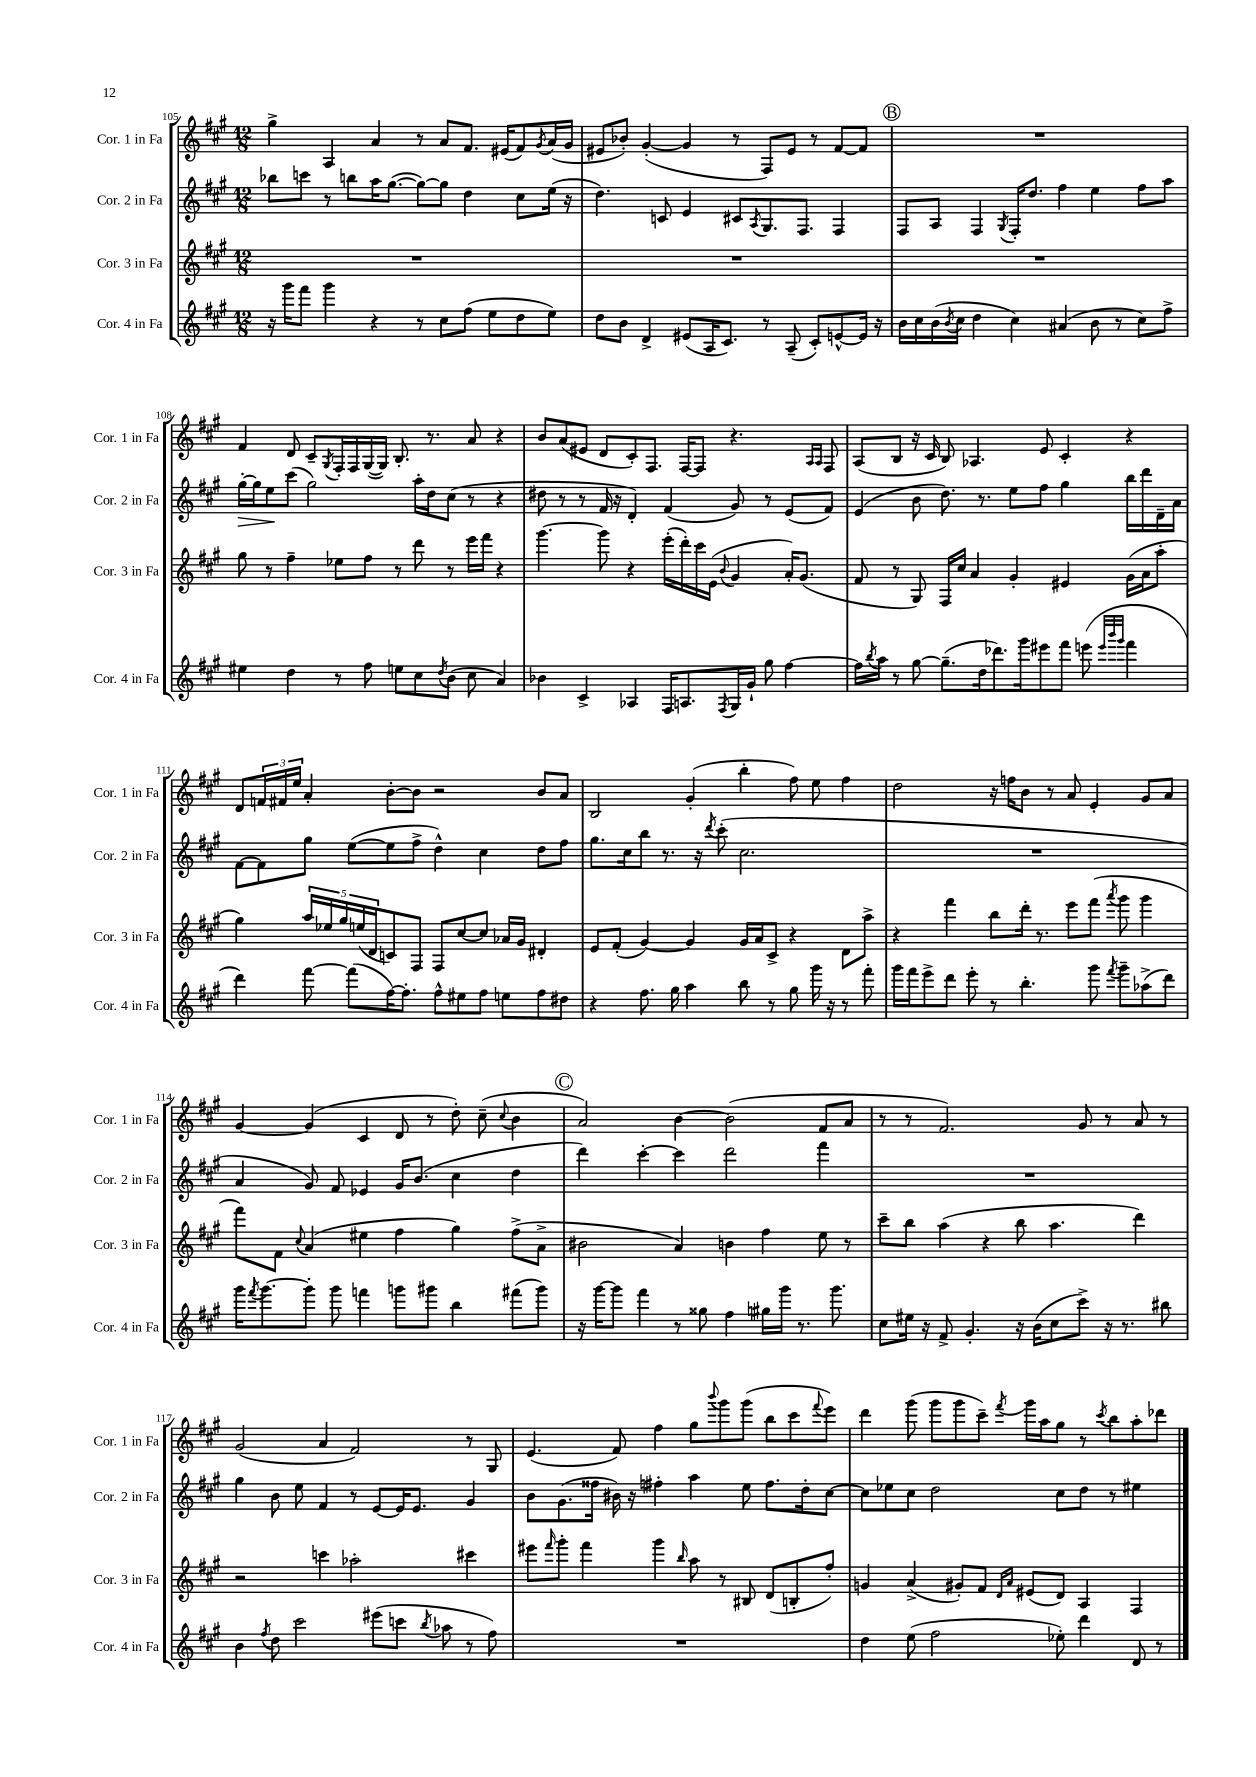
<<
\new StaffGroup <<
\new Staff = "s0" \with { instrumentName = "Cor. 1 in Fa" shortInstrumentName = "Cor. 1 in Fa" } {
    \clef treble \key a \major \numericTimeSignature \time 12/8
    gis''4-> a4 a'4 r8 a'8 fis'8. eis'16( fis'8) \acciaccatura { gis'8 } a'16( gis'16 |
    eis'8 bes'8-.) gis'4~-.( gis'4 r8 fis8) eis'8 r8 fis'8~ fis'8 |
    \mark \markup { \circle "B" } R1. |
    fis'4 d'8 cis'8-- \acciaccatura { gis8 } fis16-. fis16 gis16~( gis16) b8.-. r8. a'8 r4 |
    b'8 a'8( eis'8 d'8 cis'8-.) fis8. fis16~ fis8 r4. \grace { a16 a16 } fis8 |
    a8( b8 r16 cis'16 b8) aes4. e'8 cis'4-. r4 |
    d'8 \tuplet 3/2 { f'16 fis'16 e''16 } a'4-. b'8~-. b'8 r2 b'8 a'8 |
    b2 gis'4-.( b''4-. fis''8) e''8 fis''4 |
    d''2 r16 f''16 b'8 r8 a'8 e'4-. gis'8 a'8 |
    gis'4~ gis'4( cis'4 d'8 r8 d''8-.) cis''8--( \appoggiatura { cis''8 } b'4 |
    \mark \markup { \circle "C" } a'2) b'4~ b'2( fis'8 a'8 |
    r8 r8 fis'2.) gis'8 r8 a'8 r8 |
    gis'2( a'4 fis'2) r8 gis8 |
    e'4.( fis'8) fis''4 gis''8 \appoggiatura { b'''8 } gis'''8 gis'''8( b''8 cis'''8 \appoggiatura { fis'''8 } e'''8) |
    d'''4 gis'''8( gis'''8 gis'''8 cis'''8--) \acciaccatura { fis'''8 } gis'''16 a''16 gis''8 r8 \acciaccatura { cis'''8 } b''8 a''8-. des'''8 \bar "|." |
}
\new Staff = "s1" \with { instrumentName = "Cor. 2 in Fa" shortInstrumentName = "Cor. 2 in Fa" } {
    \clef treble \key a \major \numericTimeSignature \time 12/8
    bes''8 c'''8 r8 b''8 a''16 gis''8.~( gis''8~) gis''8 d''4 cis''8 e''16( r16 |
    d''4.) c'8 e'4 cis'8 \acciaccatura { a8 } gis8. fis8. fis4 |
    \mark \markup { \circle "B" } fis8 a8 fis4 \acciaccatura { gis8 } fis16-. d''8. fis''4 e''4 fis''8 a''8 |
    gis''16~-.\> gis''16 e''8\! cis'''8( gis''2) a''16-. d''16 cis''8( r8 r4 |
    dis''8 r8 r8 fis'16 r16 d'4-.) fis'4( gis'8) r8 e'8( fis'8) |
    e'4( b'8 d''8.) r8. e''8 fis''8 gis''4 b''16 d'''16 d'16-- a'16 |
    fis'8~ fis'8 gis''8 e''8~( e''8 fis''8-> d''4-^) cis''4 d''8 fis''8 |
    gis''8. cis''16 b''8 r8. r16 \acciaccatura { d'''8 } cis'''8-.( cis''2. |
    R1. |
    a'4 gis'8) fis'8 ees'4 gis'16 b'8.( cis''4 d''4 |
    \mark \markup { \circle "C" } d'''4) cis'''4~-. cis'''4 d'''2 fis'''4 |
    R1. |
    gis''4 b'8 e''8 fis'4 r8 e'8~ e'16 e'8. gis'4 |
    b'8 gis'8.( fisis''16 bis'16) r16 fis''4-. a''4 e''8 fis''8. d''16-. cis''8~ |
    cis''8 ees''8 cis''8 d''2 cis''8 d''8 r8 eis''4 \bar "|." |
}
\new Staff = "s2" \with { instrumentName = "Cor. 3 in Fa" shortInstrumentName = "Cor. 3 in Fa" } {
    \clef treble \key a \major \numericTimeSignature \time 12/8
    R1. |
    R1. |
    \mark \markup { \circle "B" } R1. |
    gis''8 r8 fis''4-- ees''8 fis''8 r8 d'''8 r8 e'''16 fis'''16 r4 |
    gis'''4.~ gis'''8 r4 e'''16-.( d'''16-.) cis'''16 e'16( \appoggiatura { b'8 } gis'4 a'16-.) gis'8.( |
    fis'8 r8 gis8) fis16 cis''16 a'4 gis'4-. eis'4 gis'16( a'16 a''8-. |
    gis''4) \tuplet 5/4 { a''16 ees''16 gis''16 e''16( d'16 } c'8) fis8 fis8 cis''8~ cis''8 aes'16 gis'16 dis'4-. |
    e'8 fis'8-.( gis'4~) gis'4 gis'16 a'16 cis'8-> r4 d'8 a''8-> |
    r4 fis'''4 b''8 d'''16-. r8. e'''8 fis'''8( \acciaccatura { a'''8 } gis'''8 gis'''4 |
    fis'''8) fis'8 \appoggiatura { cis''8 } a'4( eis''4 fis''4 gis''4) fis''8->( a'8-> |
    \mark \markup { \circle "C" } bis'2 a'4) b'4 fis''4 e''8 r8 |
    cis'''8-- b''8 a''4( r4 b''8 a''4. d'''4) |
    r2 c'''4 aes''2-. cis'''4 |
    eis'''8 \grace { fis'''16 } gis'''8-. fis'''4 gis'''4 \grace { b''16 } a''8 r8 bis8 d'8( b8-. fis''8-.) |
    g'4 a'4->( gis'8-.) fis'8 \grace { d'16 a'16 } eis'8( d'8) a4 fis4 \bar "|." |
}
\new Staff = "s3" \with { instrumentName = "Cor. 4 in Fa" shortInstrumentName = "Cor. 4 in Fa" } {
    \clef treble \key a \major \numericTimeSignature \time 12/8
    r16 gis'''16 fis'''8 gis'''4 r4 r8 cis''8 fis''8( e''8 d''8 e''8) |
    d''8 b'8 d'4-> eis'8( a16 cis'8.) r8 a8--( cis'8-.) e'8~-^ e'16 r16 |
    \mark \markup { \circle "B" } b'16 cis''16 b'16( \acciaccatura { b'8 } cis''16 d''4 cis''4) ais'4( b'8 r8 cis''8) fis''8-> |
    eis''4 d''4 r8 fis''8 e''8 cis''8 \acciaccatura { d''8 } b'8( cis''8 a'4) |
    bes'4 cis'4-> aes4 fis16 a8. \acciaccatura { fis8 } gis16 gis'16-! gis''8 fis''4~ |
    fis''16 \acciaccatura { b''8 } a''16 r8 gis''8~ gis''8.--( d''16 des'''8.) gis'''16 eis'''8 fis'''8 e'''8( \grace { e'''32 b'''32 gis'''32 } fis'''4 |
    d'''4) fis'''8~ fis'''8( fis''16~) fis''8.-. fis''8-^ eis''8 fis''8 e''8 fis''8 dis''8 |
    r4 fis''8. gis''16 a''4 b''8 r8 gis''8 gis'''16 r16 r8 fis'''8-. |
    gis'''16 fis'''16 e'''8-> d'''8 e'''8-. r8 b''4.-. gis'''8 \acciaccatura { fis'''8 } gis'''8-- aes''8->( d'''8) |
    gis'''16 \acciaccatura { fis'''8 } gis'''8.~ gis'''8-. gis'''8 f'''4 g'''8 gis'''8 b''4 fis'''8( gis'''8) |
    \mark \markup { \circle "C" } r16 gis'''16~ gis'''8 fis'''4 r8 gisis''8 fis''4 gis''16 gis'''16 r8. gis'''8. |
    cis''8 eis''16 r16 fis'8-> gis'4.-. r16 b'16( cis''8 cis'''8->) r16 r8. bis''8 |
    b'4 \acciaccatura { fis''8 } d''8 cis'''2 eis'''8( c'''8 \acciaccatura { b''8 } aes''8 r8 fis''8) |
    R1. |
    d''4 e''8( fis''2 ees''8-.) d'''4 d'8 r8 \bar "|." |
}
>>
>>
\layout { \context { \Score currentBarNumber = #105 } }
